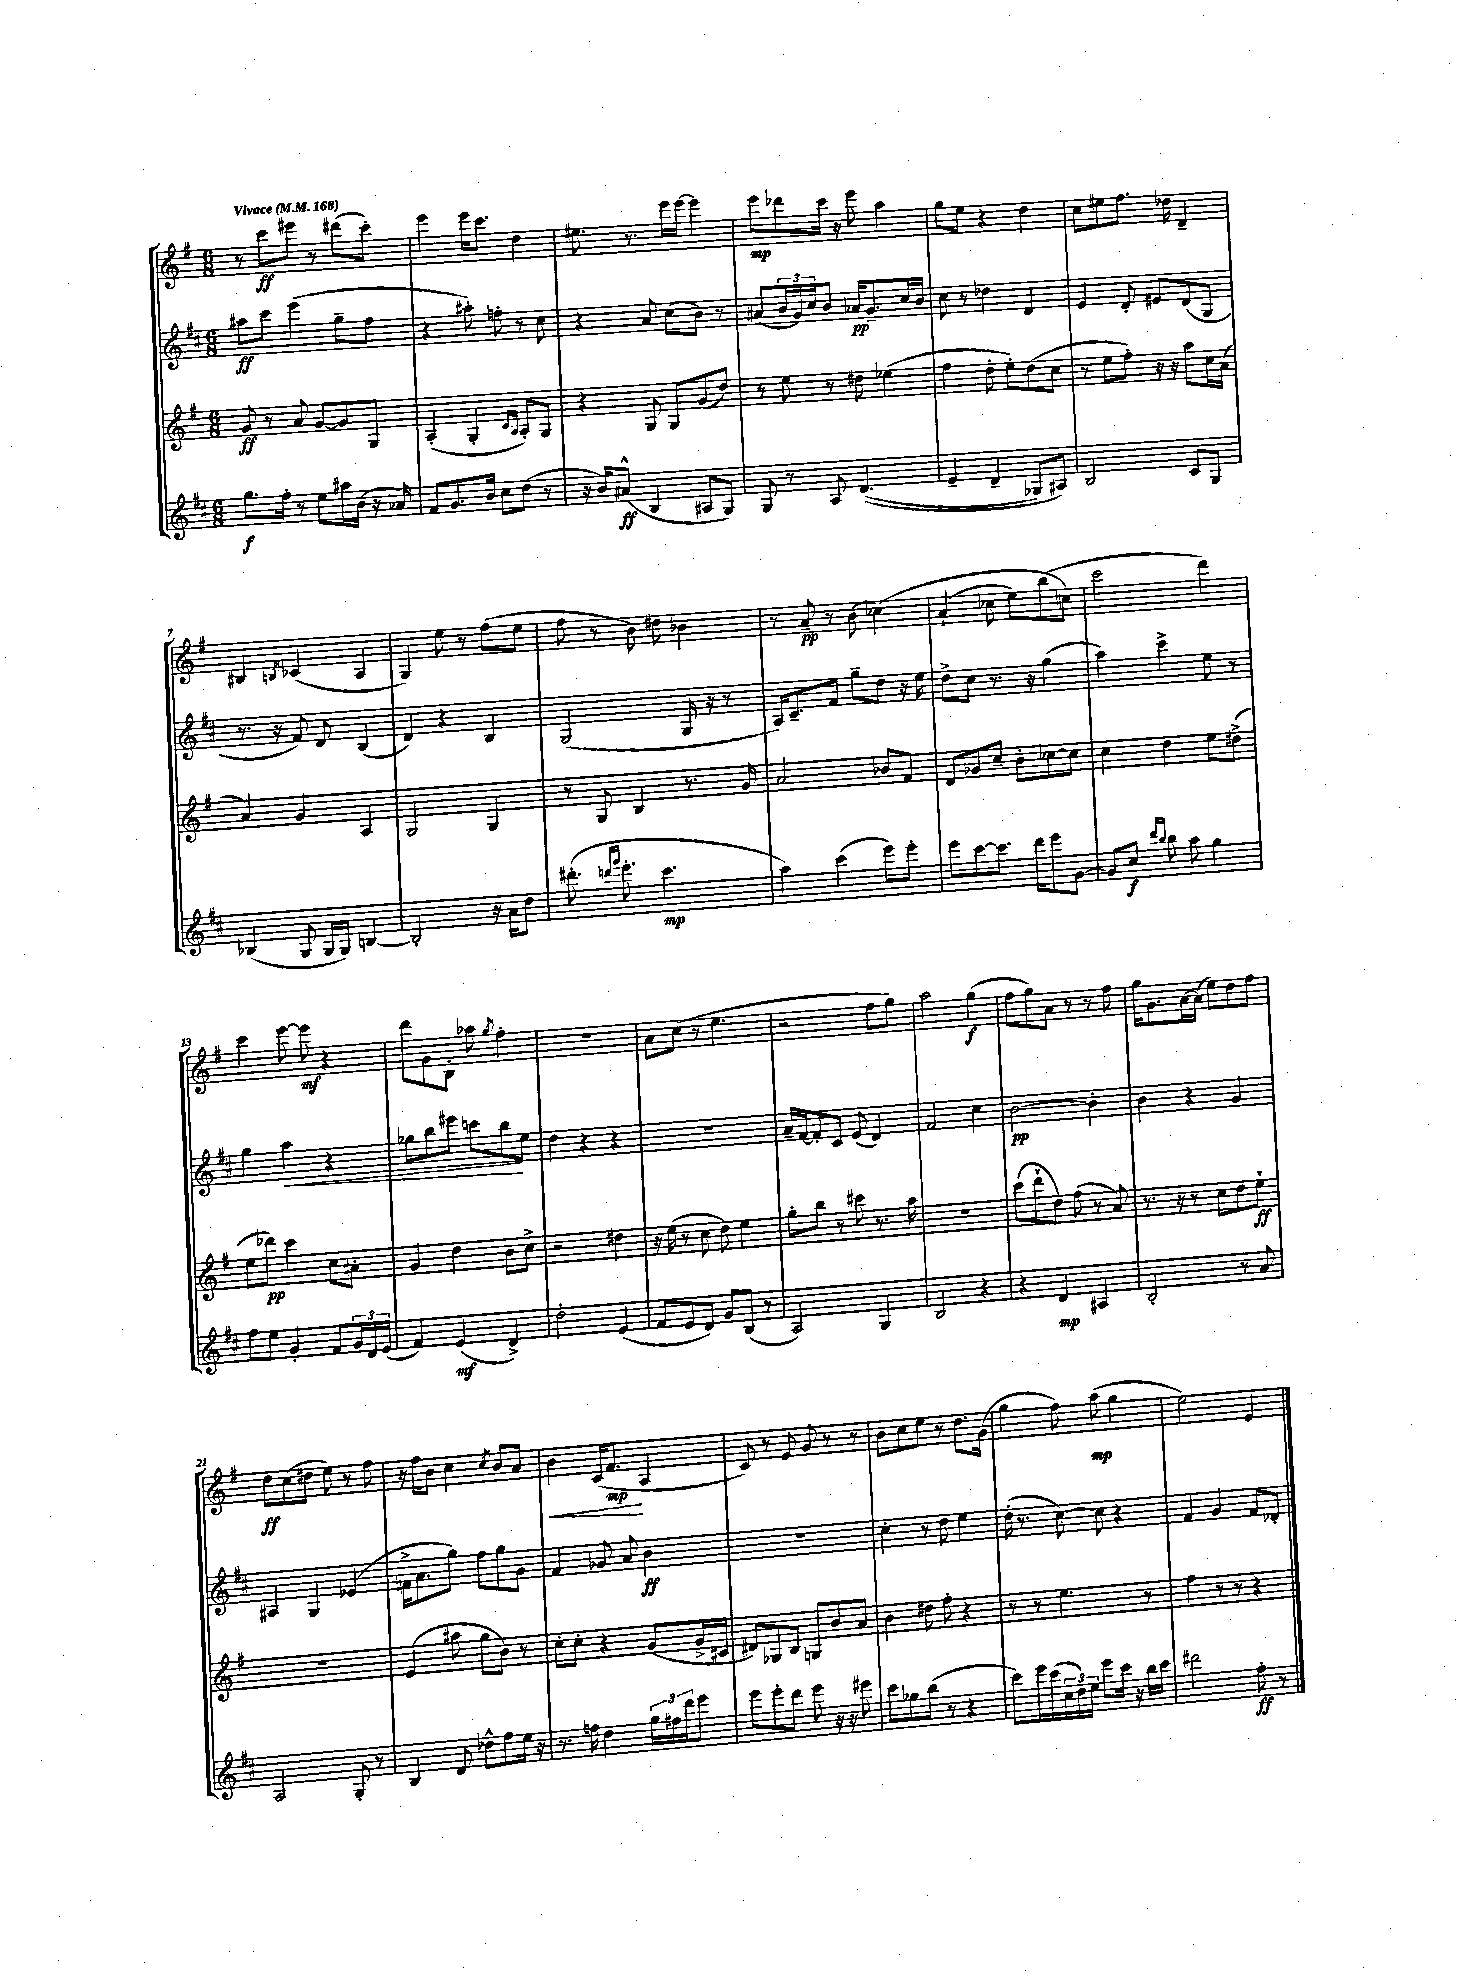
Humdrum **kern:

**kern	**kern	**kern	**kern
*staff4	*staff3	*staff2	*staff1
*clefG2	*clefG2	*clefG2	*clefG2
*k[f#c#]	*k[f#]	*k[f#c#]	*k[f#]
*M6/8	*M6/8	*M6/8	*M6/8
*MM168	*MM168	*MM168	*MM168
8.gg	8g	8aa#	8r
.	8r	8ccc#	8ccc
16ff#'	.	.	.
8r	8a	(4eee	8eee#
8ee	[8g	.	8r
16aa#	8g]	8gg~	(8ddd#
(16b	.	.	.
16r	8G	8ff#	8ccc')
16a-)	.	.	.
=	=	=	=
8f#	(4A'	4r	4eee
8.g	.	.	.
.	4G'	8aa#')	16eee
16b	.	.	8.ccc
8cc#	.	8ff'	.
.	16qqc	.	.
.	16qqA	.	.
(8dd	8A')	8r	4dd
8r	8G	8cc#	.
=	=	=	=
16r	4r	4r	8.ee#
16b)	.	.	.
(8a#^^	.	.	.
.	.	.	8.r
4B	8G	8a	.
.	8G	(8cc#	16eee
.	.	.	[16eee
8A#	(8g	8b)	4eee]
8G)	8dd)	8r	.
=	=	=	=
8G	8r	(8a#	8eee
8r	8ee	24b	8ddd-
.	.	24g)	.
.	.	24cc#	.
8A	8r	8b	16ccc
.	.	.	16r
&((4.d	8dd#	16a-	8eee
.	.	8.g~	.
.	(4ee-	.	4aa
.	.	16cc#	.
.	.	16b	.
=	=	=	=
4e~	4ff#	8cc#	8gg
.	.	8r	8ee
4d~	8dd'	4dd-	4r
.	8ee')	.	.
8G-)	(8dd	4d	4dd
8A#&)	8cc	.	.
=	=	=	=
2B	8r	4e	8cc
.	8ee	.	8ee#
.	8ff#')	8d'	8.ff#
.	16r	8e#	.
.	16r	.	16dd-
8c#	8aa	(8d	4d~
8G	16cc	8G	.
.	(16a	.	.
=	=	=	=
(4B-	4a)	8.r	4B#
.	.	16r	.
.	.	.	8qB
8G	4g	8f#)	(4c-
16G	.	8d	.
16G)	.	.	.
[4B	4A	(4B	4A
=	=	=	=
2B']	2G	4d)	4G)
.	.	4r	8ee
.	.	.	8r
16r	4G	4B	(8ff#
16a	.	.	.
8dd	.	.	8ee
=	=	=	=
(8.ddd#'	8r	(2G	8ff#
.	8G	.	8r
16qqddd	.	.	.
16qqggg	.	.	.
8.eee'	.	.	.
.	4B	.	8b)
4.ccc#	.	.	8dd#
.	8.r	16G	4b-
.	.	16r	.
.	.	8r	.
.	16g	.	.
=	=	=	=
4aa)	2a	16A)	8r
.	.	8.c#~	.
.	.	.	8a~
(4ccc#	.	8f#	8r
.	.	8gg~	(8b
8eee)	8b-	8dd	&(4cc-)
8eee'	8f#	16r	.
.	.	16ee	.
=	=	=	=
8eee	8d	8dd^	(4a`
[8ccc#	8g-	8cc#	.
8.ccc#]	8cc~	8.r	8cc-
.	8b'	.	8ee)
16ddd	.	16r	.
8eee	[8cc-	(4gg	(8bb
[8g	8cc-]	.	8cc&)
=	=	=	=
8g]	4cc	4aa)	2ccc
8cc#	.	.	.
16qqddd	.	.	.
16qqbb	.	.	.
8bb	4dd	4ccc#^	.
8aa	.	.	.
4gg	8ee	8ee	4ddd)
.	(8dd#^	8r	.
=	=	=	=
8ff#	8ee	4gg	4ccc
8ee	8ddd-)	.	.
4g'	4ccc	4aa	[8eee
.	.	.	8eee]
8f#	8cc	4r	4r
24g	8a#'	.	.
24d	.	.	.
(24e	.	.	.
=	=	=	=
4f#)	4g	8gg-	8ddd
.	.	8bb	8g
(4e	4dd	8eee#	8B'
.	.	8ccc	8aa-
.	.	.	8qgg
4d^)	8b	8bb	4ff#'
.	8cc^	8ee	.
=	=	=	=
2dd'	2r	4dd	2.r
.	.	4r	.
(4e	4dd#	4r	.
=	=	=	=
8f#	16r	2.r	8a
.	(16ee	.	.
8e	8r	.	(8cc
8d)	8cc	.	8r
8g	8dd)	.	4.ee
(8B	4ee	.	.
8r	.	.	.
=	=	=	=
2A)	8gg'	16a~	2r
.	.	[16f#	.
.	8bb	8f#']	.
.	8r	8c#	.
.	8ccc#	(8e	.
4G	8.r	4d)	8ff#
.	.	.	8gg)
.	16aa	.	.
=	=	=	=
2B	2.r	2f#	2aa
4r	.	4cc#	(4gg
=	=	=	=
4r	(8ccc	[2b	8ff#
.	8ddd`	.	8gg)
4d	8dd)	.	8a
.	(8ff#	.	8r
4A#	8r	4b']	8r
.	8a)	.	8ff#
=	=	=	=
2B'	8.r	4b	16gg
.	.	.	8.g
.	16r	.	.
.	8r	4r	[16a
.	.	.	(16a]
.	8cc	.	8ee)
8r	8dd	4g	8dd
8a	8ee`	.	8ff#
=	=	=	=
2A	2.r	4A#	8dd
.	.	.	(8cc
.	.	4G	8dd#
.	.	.	8ee)
8G'	.	(4e-	8r
8r	.	.	8ff#
=	=	=	=
4B	(4e	16f^	16r
.	.	8.a	16ff#
.	.	.	8b
8d	8aa#	8gg)	4cc
8dd-^^	8gg	8ff#	.
.	.	.	8qcc
8ff#	8b)	8gg	8b
16ee	8r	8g	8a
16r	.	.	.
=	=	=	=
8.r	8cc'	4f#	4b
.	8cc'	.	.
16ff	.	.	.
4dd	4r	8g-	(16c
.	.	.	8.f#
.	.	8a	.
24gg	(8g	4b	4A
24ff#	.	.	.
24ddd	.	.	.
8eee	16g^	.	.
.	16c#	.	.
=	=	=	=
8eee	8d#)	2.r	8c)
8eee'	8G-	.	8r
8ddd	8B	.	8e
8eee	8G	.	8g
16r	8b	.	8r
16r	.	.	.
8eee#	8a	.	8r
=	=	=	=
8ccc#	4b	4cc#'	8b
8gg-	.	.	8cc
(8bb	8dd#	8r	8ee
8r	8ff#'	8dd	8r
4r	4r	4ee	8.dd
.	.	.	(16g
=	=	=	=
8ccc#)	8r	(16dd'	4gg
.	.	8.r	.
16eee	8r	.	.
(16ccc#	.	.	.
24cc#	4.ee	[8cc#)	8ff#)
24dd)	.	.	.
24ee	.	.	.
8eee	.	8cc#]	(8aa
16ccc#	.	4r	4gg
16r	.	.	.
16bb	8r	.	.
16ccc#	.	.	.
=	=	=	=
2ddd#	4ff#	4f#	2ee)
.	8r	4g	.
.	8r	.	.
8ff#'	4r	8f#	4e
8r	.	8d-'	.
==	==	==	==
*-	*-	*-	*-
